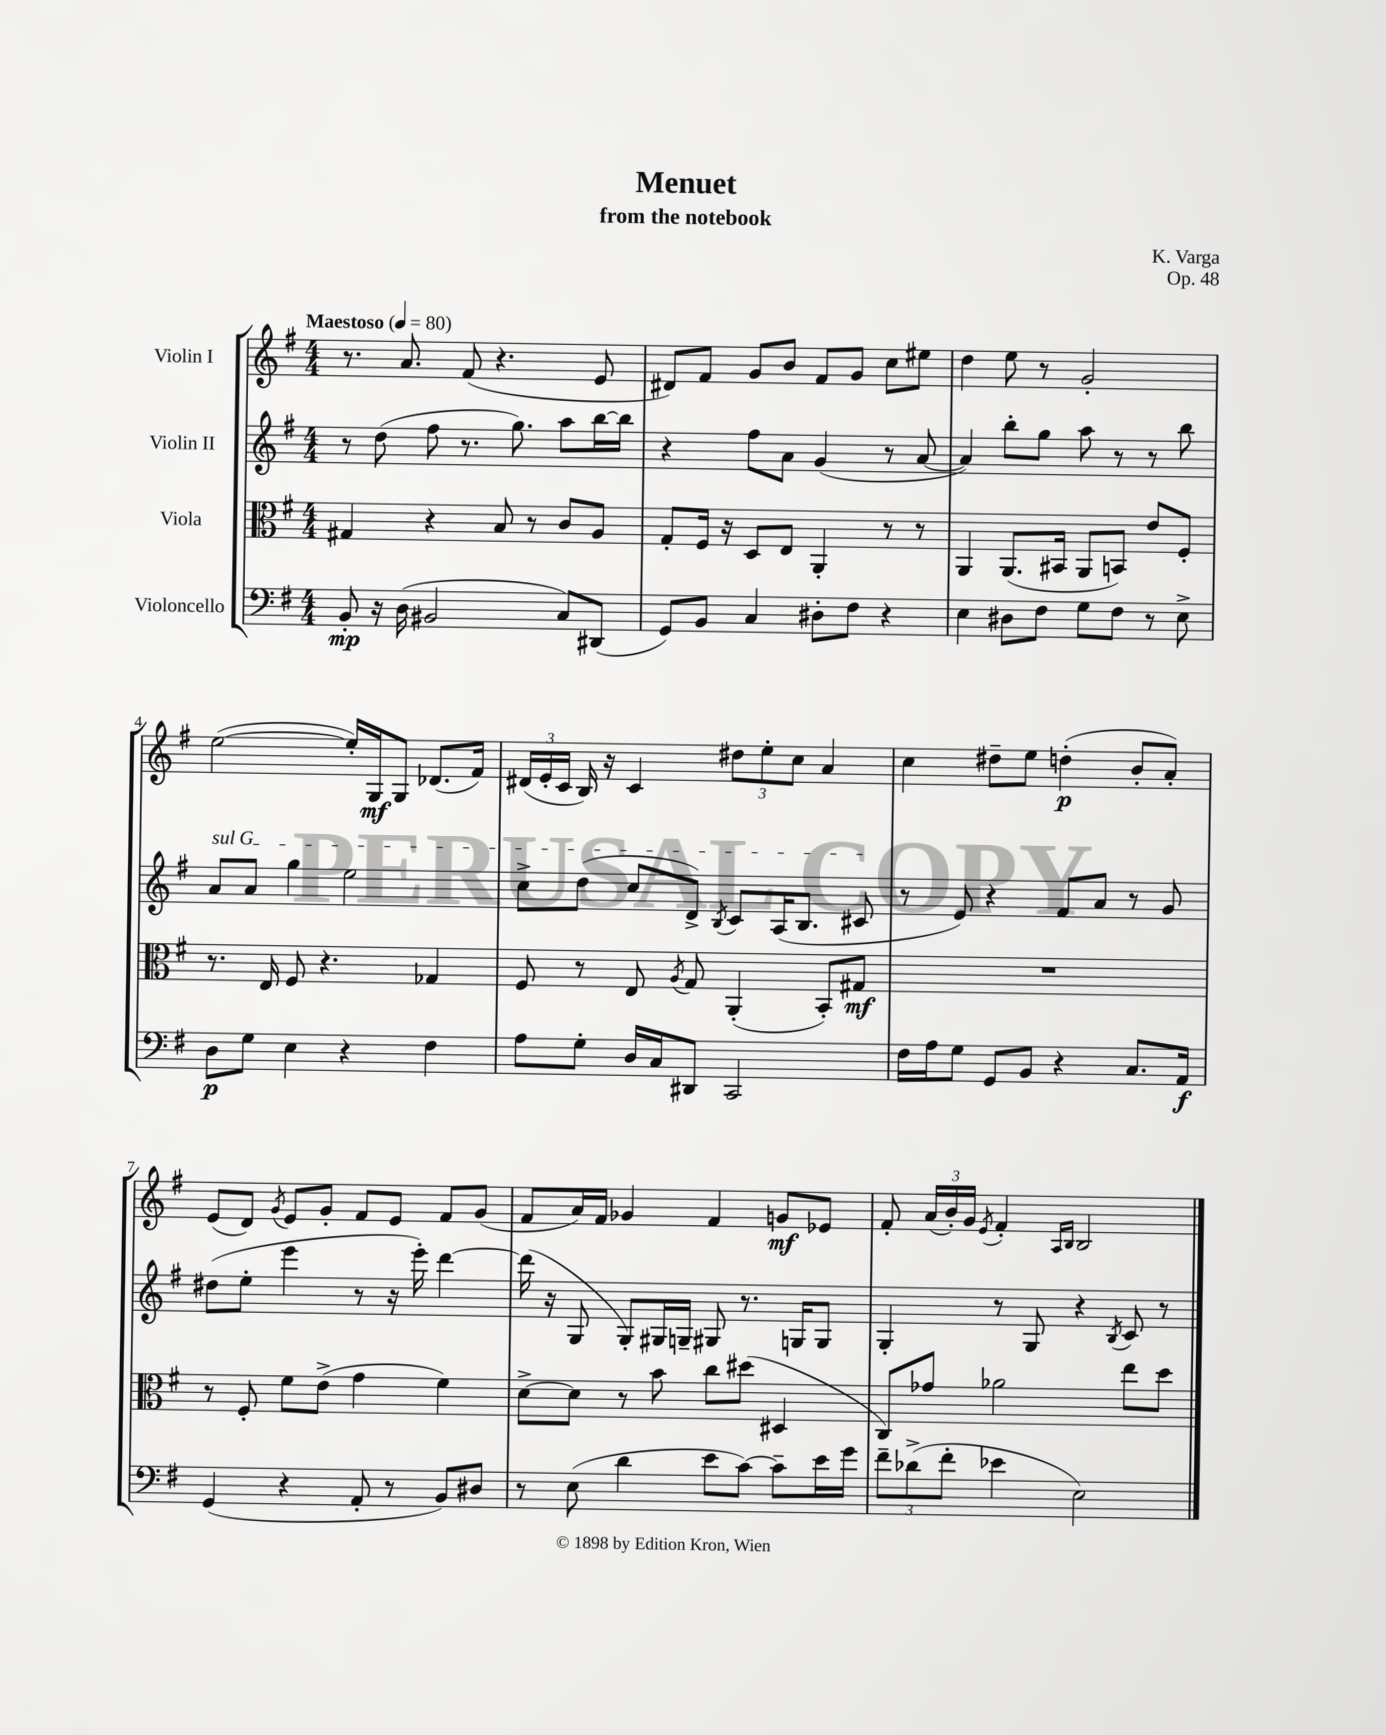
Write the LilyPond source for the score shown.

\header { title = "Menuet" composer = "K. Varga" subtitle = "from the notebook" opus = "Op. 48" }
<<
\new StaffGroup <<
\new Staff = "s0" \with { instrumentName = "Violin I" } {
    \clef treble \key g \major \numericTimeSignature \time 4/4 \tempo "Maestoso" 4 = 80
    \autoBeamOff r8. a'8. fis'8( r4. e'8 |
    dis'8[) fis'8] g'8[ b'8] fis'8[ g'8] c''8[ eis''8] |
    d''4 e''8 r8 g'2-. |
    e''2~( e''16[-.) g16\mf g8] des'8.[( fis'16]) |
    \tuplet 3/2 { dis'16[( e'16-. c'16] } b16) r16 c'4 \tuplet 3/2 { dis''8[ e''8-. c''8] } a'4 |
    c''4 dis''8[-- e''8] d''4-.\p( b'8[-. a'8]-.) |
    e'8[( d'8]) \acciaccatura { g'8 } e'8[ g'8]-. fis'8[ e'8] fis'8[ g'8]( |
    fis'8[ a'16) fis'16] ges'4 fis'4 g'8[\mf ees'8] |
    fis'8-. \tuplet 3/2 { a'16[( b'16-.) g'16] } \acciaccatura { e'8 } fis'4-. \grace { a16[ b16] } b2 \bar "|." |
}
\new Staff = "s1" \with { instrumentName = "Violin II" } {
    \clef treble \key g \major \numericTimeSignature \time 4/4
    \autoBeamOff r8 d''8( fis''8 r8. g''8.) a''8[ b''16~ b''16] |
    r4 fis''8[ a'8] g'4( r8 a'8~ |
    a'4) b''8[-. g''8] a''8 r8 r8 b''8 |
    \once \override TextSpanner.bound-details.left.text = \markup { \italic "sul G" } a'8[\startTextSpan a'8] g''4 e''2 |
    c''8[-> d''8]( c''8[ d'8]->) \acciaccatura { b8 } c'8[ a16( b8.] cis'8\stopTextSpan |
    r8 e'8) r4 fis'8[ a'8] r8 g'8 |
    dis''8[( e''8]-. e'''4 r8 r16 e'''16-.) d'''4~ |
    d'''16( r16 g8 g8[-.) gis16 g16]-- gis8 r8. g16[ g8] |
    g4-. r8 g8 r4 \acciaccatura { b8 } c'8 r8 \bar "|." |
}
\new Staff = "s2" \with { instrumentName = "Viola" } {
    \clef alto \key g \major \numericTimeSignature \time 4/4
    \autoBeamOff gis4 r4 b8 r8 c'8[ a8] |
    g8[-. fis16] r16 d8[ e8] a,4-. r8 r8 |
    a,4 a,8.[( bis,16] a,8[ b,8]) e'8[ fis8]-. |
    r8. e16 fis8 r4. ges4 |
    fis8 r8 e8 \acciaccatura { a8 } g8 a,4-.( b,8[-.) gis8]\mf |
    R1 |
    r8 fis8-. fis'8[ e'8]->( g'4 fis'4) |
    d'8[~-> d'8] r8 b'8 c''8[ dis''8]( dis4 |
    c8[) ges'8] aes'2 e''8[ d''8] \bar "|." |
}
\new Staff = "s3" \with { instrumentName = "Violoncello" } {
    \clef bass \key g \major \numericTimeSignature \time 4/4
    \autoBeamOff b,8-.\mp r16 d16( bis,2 c8[) dis,8]( |
    g,8[) b,8] c4 dis8[-. fis8] r4 |
    e4 dis8[ fis8] g8[ fis8] r8 e8-> |
    d8[\p g8] e4 r4 fis4 |
    a8[ g8]-. d16[ c16 dis,8] c,2 |
    fis16[ a16 g8] g,8[ b,8] r4 c8.[ a,16]\f |
    g,4( r4 a,8-. r8 b,8[) dis8] |
    r8 e8( d'4 e'8[ c'8]~) c'8[-- e'16 g'16] |
    \tuplet 3/2 { fis'8[-- des'8->( fis'8]-. } ees'4 e2) \bar "|." |
}
>>
>>
